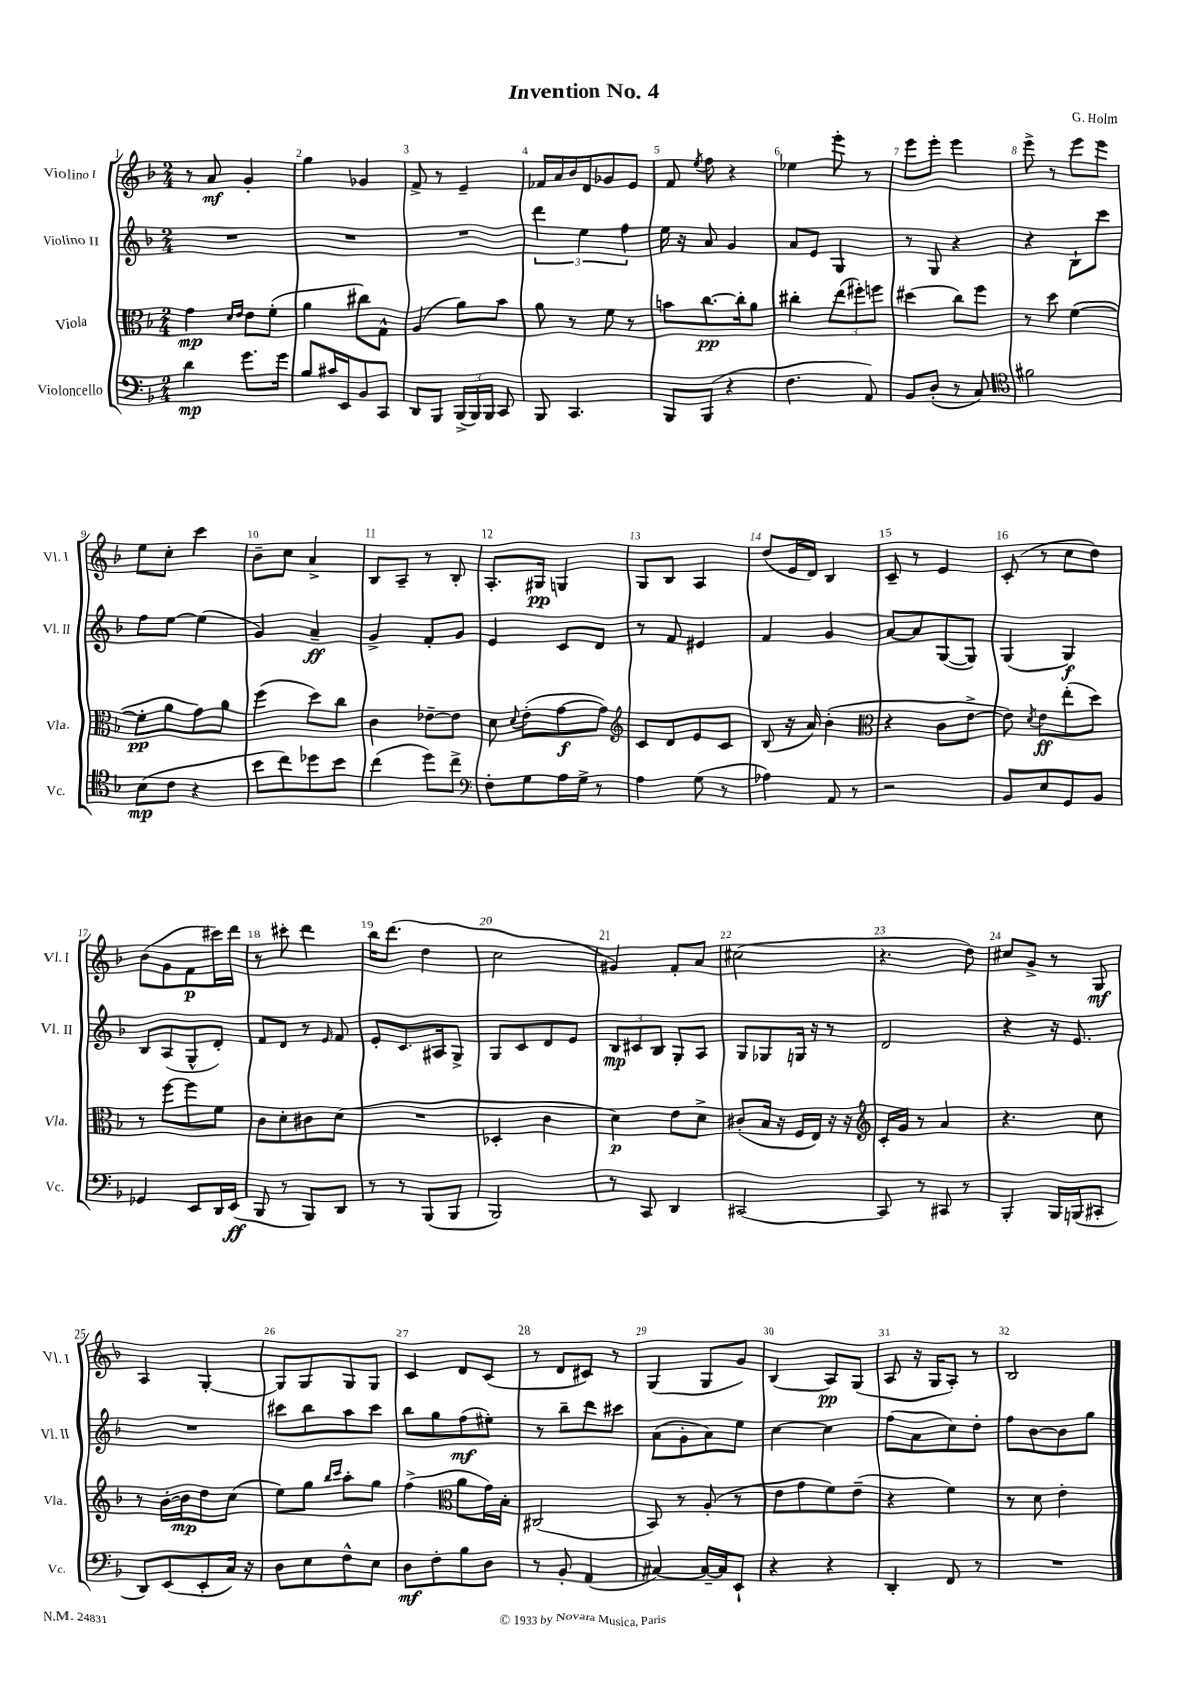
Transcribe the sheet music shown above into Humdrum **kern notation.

**kern	**dynam	**kern	**dynam	**kern	**dynam	**kern	**dynam
*part4	*part4	*part3	*part3	*part2	*part2	*part1	*part1
*staff4	*staff4	*staff3	*staff3	*staff2	*staff2	*staff1	*staff1
*I"Violoncello	*	*I"Viola	*	*I"Violino II	*	*I"Violino I	*
*I'Vc.	*	*I'Vla.	*	*I'Vl. II	*	*I'Vl. I	*
*clefF4	*	*clefC3	*	*clefG2	*	*clefG2	*
*k[b-]	*	*k[b-]	*	*k[b-]	*	*k[b-]	*
*M2/4	*	*M2/4	*	*M2/4	*	*M2/4	*
=1	=1	=1	=1	=1	=1	=1	=1
4d\	mp	4g\	mp	2r	.	8r	.
.	.	.	.	.	.	8a/	mf
.	.	16qqd/LL	.	.	.	.	.
.	.	16qqe/JJ	.	.	.	.	.
8.g\L	.	8e\L	.	.	.	4g'/	.
.	.	(8f'\J	.	.	.	.	.
16g\Jk	.	.	.	.	.	.	.
=2	=2	=2	=2	=2	=2	=2	=2
8B-/L	.	4a\	.	2r	.	4gg\	.
16c#X/L	.	.	.	.	.	.	.
16EE/J	.	.	.	.	.	.	.
8BB-/	.	8cc#X\L)	.	.	.	4g-X/	.
8CC/J	.	8G^^\J	.	.	.	.	.
=3	=3	=3	=3	=3	=3	=3	=3
8DD/L	.	(4A/	.	2r	.	8f^/	.
8BBB-/J	.	.	.	.	.	8r	.
(24BBB-^/LL	.	8a\L)	.	.	.	4e~/	.
24BBB-/)	.	.	.	.	.	.	.
24BBB-/JJ	.	.	.	.	.	.	.
8CC/	.	8b-\J	.	.	.	.	.
=4	=4	=4	=4	=4	=4	=4	=4
8BBB-/	.	8a\	.	6ddd\	.	16f-X/LL	.
.	.	.	.	.	.	16a/	.
4.CC/	.	8r	.	.	.	16b-/	.
.	.	.	.	6ee\	.	.	.
.	.	.	.	.	.	16d/J	.
.	.	8f\	.	.	.	8g-X/	.
.	.	.	.	6ff\	.	.	.
.	.	8r	.	.	.	8e/J	.
=5	=5	=5	=5	=5	=5	=5	=5
8BBB-/L	.	8bn\L	.	16ee\	.	8f/	.
.	.	.	.	16r	.	.	.
.	.	.	.	.	.	8qee/	.
(8BBB-/J	.	[8.cc\	pp	8a/	.	8ff\	.
4r	.	.	.	4g/	.	4r	.
.	.	16cc'\k]	.	.	.	.	.
.	.	8a\J	.	.	.	.	.
=6	=6	=6	=6	=6	=6	=6	=6
4.F\	.	4cc#X'\	.	8a/L	.	4ee-X\	.
.	.	.	.	8e/J	.	.	.
.	.	(12ee\L	.	4G/	.	8eee'\	.
.	.	12ff#X'\)	.	.	.	.	.
8AA/)	.	.	.	.	.	8r	.
.	.	12ffn\J	.	.	.	.	.
=7	=7	=7	=7	=7	=7	=7	=7
8BB-/L	.	(4dd#X\	.	8r	.	8eee\L	.
(8D'/J	.	.	.	8G/	.	8eee'\J	.
8r	.	8cc\L)	.	4r	.	4eee\	.
8C/)	.	8ff\J	.	.	.	.	.
=8	=8	=8	=8	=8	=8	=8	=8
*clefC4	*	*	*	*	*	*	*
2f#X\	.	8r	.	4r	.	8eee^\	.
.	.	8dd\	.	.	.	8r	.
.	.	([4f\	.	8B-`\L	.	8eee\L	.
.	.	.	.	8ccc\J	.	8eee\J	.
!!LO:LB:g=z
=9	=9	=9	=9	=9	=9	=9	=9
(8B-\L	mp	8f'\L]	pp	8ff\L	.	8ee\L	.
8c\J	.	8a\	.	[8ee\J	.	8cc'\J	.
4r	.	8g\)	.	(4ee\]	.	4ccc\	.
.	.	8a\J	.	.	.	.	.
=10	=10	=10	=10	=10	=10	=10	=10
8b-\L	.	(4ff\	.	4g/)	.	8b-~\L	.
8cc\)	.	.	.	.	.	8cc\J	.
8dd-X\	.	8dd\L)	.	4a~/	ff	4a^/	.
8b-\J	.	8cc\J	.	.	.	.	.
=11	=11	=11	=11	=11	=11	=11	=11
(4cc\	.	4c\	.	4g^/	.	8B-/L	.
.	.	.	.	.	.	8A~/J	.
8dd\L)	.	[8e-X~\L	.	8f'/L	.	8r	.
8cc^\J	.	8e-\J]	.	8g/J	.	8B-'/	.
=12	=12	=12	=12	=12	=12	=12	=12
*clefF4	*	*	*	*	*	*	*
8F'\L	.	8d\	.	4e/	.	8.A'/L	.
.	.	8qqd/	.	.	.	.	.
8G\	.	(8e'\L	.	.	.	.	.
.	.	.	.	.	.	16G#X/Jk	pp
16A\L	.	[8g\	f	8c/L	.	4Gn/	.
16G^\JJ	.	.	.	.	.	.	.
8r	.	8g\J])	.	8d/J	.	.	.
=13	=13	=13	=13	=13	=13	=13	=13
*	*	*clefG2	*	*	*	*	*
4A\	.	8c/L	.	8r	.	8G/L	.
.	.	8d/	.	8f/	.	8B-/J	.
(8G\	.	8e/	.	4e#X/	.	4A/	.
8r	.	8c/J	.	.	.	.	.
=14	=14	=14	=14	=14	=14	=14	=14
4A-X\)	.	(8B-/	.	4f/	.	(8dd/L	.
.	.	16r	.	.	.	16e/L	.
.	.	16a/)	.	.	.	16d/JJ)	.
8AA/	.	(4b-'\	.	4g/	.	4B-/	.
8r	.	.	.	.	.	.	.
=15	=15	=15	=15	=15	=15	=15	=15
*	*	*clefC3	*	*	*	*	*
2r	.	4r	.	[8a/L	.	8c~/	.
.	.	.	.	8a/]	.	8r	.
.	.	8c\L	.	([8G/	.	4e/	.
.	.	[8e^\J	.	8G/J])	.	.	.
=16	=16	=16	=16	=16	=16	=16	=16
8BB-/L	.	8e\])	.	(4G/	.	(8c'/	.
.	.	8qd/	.	.	.	.	.
8E/	.	8e\L	ff	.	.	8r	.
8GG/	.	(8ee'\	.	4G/)	f	8cc\L	.
8BB-/J	.	8dd\J)	.	.	.	8dd\J)	.
!!LO:LB:g=z
=17	=17	=17	=17	=17	=17	=17	=17
4GG-X/	.	8r	.	8B-/L	.	(8b-\L	.
.	.	[8ff\L	.	(8A/	.	8g\	.
8EE/L	.	8ff\]	.	8G^^/	.	8f\	p
16DD/L	.	8f\J	.	8d'/J)	.	16ccc#X\L)	.
(16EE/JJ	ff	.	.	.	.	16ddd\JJ	.
=18	=18	=18	=18	=18	=18	=18	=18
8BBB-/	.	8c\L	.	8f/L	.	8r	.
8r	.	8d'\	.	8d/J	.	8ccc#X'\	.
8BBB-/L)	.	8c#X\	.	8r	.	4ddd\	.
.	.	.	.	16qqe/	.	.	.
8DD/J	.	(8d\J	.	8f/	.	.	.
=19	=19	=19	=19	=19	=19	=19	=19
8r	.	2r	.	8e'/L	.	16bb-\KL	.
.	.	.	.	.	.	(8.ddd\J	.
8r	.	.	.	8.c/	.	.	.
(8BBB-/L	.	.	.	.	.	4dd\	.
.	.	.	.	16A#X/k	.	.	.
8BBB-/J	.	.	.	8G^/J	.	.	.
=20	=20	=20	=20	=20	=20	=20	=20
2BBB-/)	.	4D-X'/	.	8G/L	.	2cc\	.
.	.	.	.	8c/	.	.	.
.	.	4c\	.	8d/	.	.	.
.	.	.	.	8e/J	.	.	.
=21	=21	=21	=21	=21	=21	=21	=21
8r	.	4d\)	p	12B-/L	mp	4g#X/)	.
.	.	.	.	12c#X/	.	.	.
8CC/	.	.	.	.	.	.	.
.	.	.	.	12B-/J	.	.	.
4DD/	.	8e\L	.	8G'/L	.	8f'/L	.
.	.	8d^\J	.	8A/J	.	8a/J	.
=22	=22	=22	=22	=22	=22	=22	=22
[2CC#X/	.	(8c#X'/L	.	8G/L	.	(2cc#X\	.
.	.	16B-/Jk	.	8G-X/	.	.	.
.	.	16r	.	.	.	.	.
.	.	16F/LL	.	16Gn/Jk	.	.	.
.	.	16E/JJ)	.	16r	.	.	.
.	.	16r	.	8r	.	.	.
.	.	16r	.	.	.	.	.
=23	=23	=23	=23	=23	=23	=23	=23
*	*	*clefG2	*	*	*	*	*
8CC#/]	.	16c'/LL	.	2d/	.	4.r	.
.	.	16g/JJ	.	.	.	.	.
8r	.	8r	.	.	.	.	.
8CC#X/	.	4a/	.	.	.	.	.
8r	.	.	.	.	.	8dd\)	.
=24	=24	=24	=24	=24	=24	=24	=24
4BBB-'/	.	4.r	.	4r	.	8cc#X/L	.
.	.	.	.	.	.	8g^/J	.
16BBB-/LL	.	.	.	16r	.	8r	.
(16BBBn/J	.	.	.	8.e/	.	.	.
8CC#X'/J	.	8cc\	.	.	.	8G/	mf
!!LO:LB:g=z
=25	=25	=25	=25	=25	=25	=25	=25
8DD/L)	.	8r	.	2r	.	4A/	.
(8EE/	.	[16b-'\LL	.	.	.	.	.
.	.	16b-\J]	mp	.	.	.	.
8EE'/	.	8dd\	.	.	.	[4G'/	.
16C/Jk)	.	(8cc\J	.	.	.	.	.
16r	.	.	.	.	.	.	.
=26	=26	=26	=26	=26	=26	=26	=26
8D\L	.	8ee\L)	.	8ccc#X\L	.	8G/L]	.
8E\	.	8gg\J	.	8bb-\	.	8G/	.
.	.	16qqbb-/LL	.	.	.	.	.
.	.	16qqccc/JJ	.	.	.	.	.
8F^^\	.	8aa'\L	.	8aa\	.	8G/	.
8E\J	.	8gg\J	.	8ccc#\J	.	8G/J	.
=27	=27	=27	=27	=27	=27	=27	=27
8D\L	mf	(4ff^\	.	8bb-\L	.	4c/	.
8F'\	.	.	.	8gg\	.	.	.
*	*	*clefC3	*	*	*	*	*
8B-\	.	8a\L	.	(8ff\	mf	8d/L	.
8D\J	.	16g\L)	.	8ee#X'\J)	.	(8c/J	.
.	.	16B-'\JJ	.	.	.	.	.
=28	=28	=28	=28	=28	=28	=28	=28
8r	.	(2C#X/	.	8r	.	8r	.
8BB-'/	.	.	.	8bb-~\L	.	8d/L	.
(4AA/	.	.	.	8ddd\	.	8c#X/J)	.
.	.	.	.	8ccc#X\J	.	8r	.
=29	=29	=29	=29	=29	=29	=29	=29
[4C#X/)	.	8BB-/)	.	(8a\L	.	(4G/	.
.	.	8r	.	8g'\	.	.	.
16C#~/LL_	.	(8A'/	.	8a\)	.	8G/L	.
16C#/J]	.	.	.	.	.	.	.
8EE`/J	.	8r	.	8ee\J	.	8g/J)	.
=30	=30	=30	=30	=30	=30	=30	=30
4r	.	8e\L	.	[4cc\	.	(4B-/	.
.	.	8g\	.	.	.	.	.
4r	.	8f\)	.	4cc\]	.	8A/L)	pp
.	.	(8e~\J	.	.	.	(8G/J	.
=31	=31	=31	=31	=31	=31	=31	=31
4DD'/	.	4r	.	(8ff\L	.	8A/	.
.	.	.	.	8a\	.	16r	.
.	.	.	.	.	.	16G/KL	.
8FF/	.	4f\)	.	8cc\)	.	8A'/J)	.
8r	.	.	.	8dd'\J	.	8r	.
=32	=32	=32	=32	=32	=32	=32	=32
2r	.	8r	.	8ff\L	.	2B-/	.
.	.	8d\	.	[8b-\	.	.	.
.	.	4e'\	.	8b-\]	.	.	.
.	.	.	.	8gg\J	.	.	.
==	==	==	==	==	==	==	==
*-	*-	*-	*-	*-	*-	*-	*-
